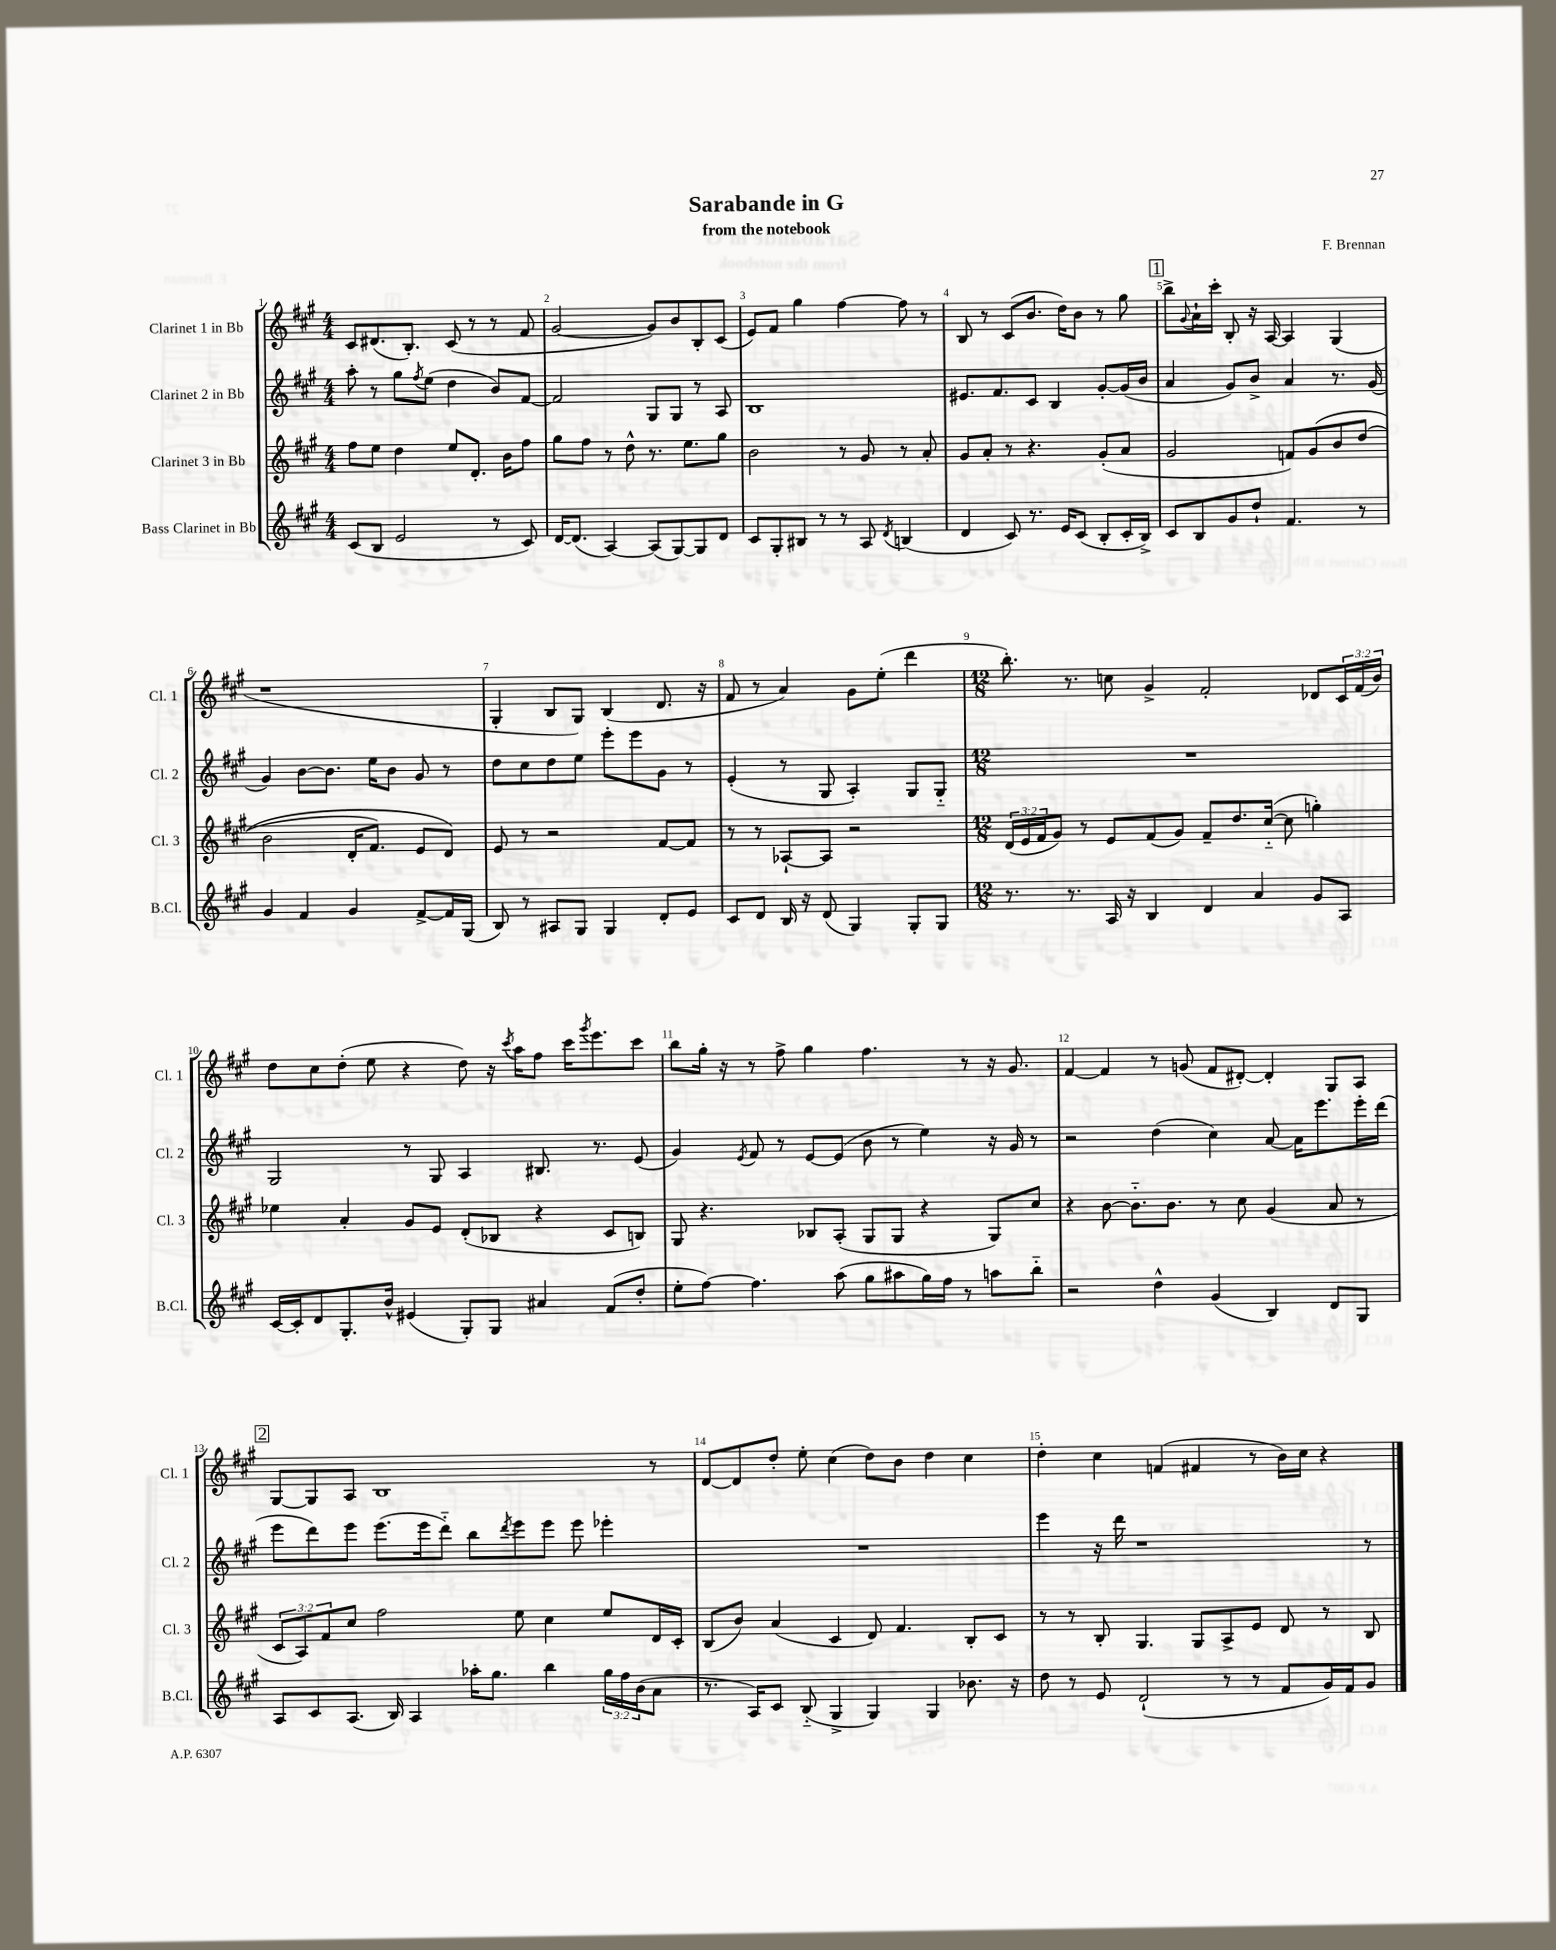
\header { title = "Sarabande in G" composer = "F. Brennan" subtitle = "from the notebook" }
<<
\new StaffGroup <<
\new Staff = "s0" \with { instrumentName = "Clarinet 1 in Bb" shortInstrumentName = "Cl. 1" } {
    \clef treble \key a \major \numericTimeSignature \time 4/4 \override Staff.TupletNumber.text = #tuplet-number::calc-fraction-text
    cis'8 dis'8.( b8.-.) cis'8( r8 r8 fis'8 |
    gis'2~ gis'8) b'8 b8-. cis'8( |
    e'8) fis'8 gis''4 fis''4~ fis''8 r8 |
    b8 r8 cis'8( b'8. d''16) b'8 r8 gis''8 |
    \mark \markup { \box "1" } b''8-> \appoggiatura { gis'8 } a'16-! cis'''16-. b8-. r16 a16~ a4 gis4( |
    r1 |
    gis4-. b8 gis8) b4( d'8. r16 |
    fis'8 r8 a'4) gis'8 e''8-.( d'''4 |
    \numericTimeSignature \time 12/8 b''8.-.) r8. c''8 gis'4-> fis'2-. des'8 \tuplet 3/2 { cis'16 fis'16( b'16) } |
    d''8 cis''8 d''8-.( e''8 r4 d''8) r16 \acciaccatura { cis'''8 } a''16 fis''8 cis'''16 \acciaccatura { gis'''8 } e'''8. cis'''8 |
    b''8 gis''16-. r16 r8 fis''8-> gis''4 fis''4. r8 r16 gis'8. |
    fis'4~ fis'4 r8 g'8( fis'8 dis'8~-.) dis'4-. gis8 a8 |
    \mark \markup { \box "2" } gis8~ gis8 a8 b1 r8 |
    d'8~ d'8 d''8-. e''8-. cis''4( d''8) b'8 d''4 cis''4 |
    d''4-. cis''4 f'4( fis'4 r8 b'16) cis''16 r4 \bar "|." |
}
\new Staff = "s1" \with { instrumentName = "Clarinet 2 in Bb" shortInstrumentName = "Cl. 2" } {
    \clef treble \key a \major \numericTimeSignature \time 4/4
    a''8-. r8 gis''8 \acciaccatura { fis''8 } e''8( d''4 b'8) fis'8~ |
    fis'2 gis8 gis8 r8 a8 |
    b1 |
    eis'8. fis'8. cis'8 b4 gis'8~-. gis'16( b'16 |
    \mark \markup { \box "1" } a'4 gis'8) b'8-> a'4 r8. gis'16( |
    gis'4) b'8~ b'8. e''16 b'8 gis'8 r8 |
    d''8 cis''8 d''8 e''8 e'''8-. e'''8 gis'8 r8 |
    e'4-.( r8 gis8 a4-.) gis8 gis8-_ |
    \numericTimeSignature \time 12/8 R1. |
    gis2 r8 gis8 a4 bis8. r8. e'8( |
    gis'4) \acciaccatura { e'8 } fis'8 r8 e'8~ e'8( b'8 r8 e''4) r16 gis'16 r8 |
    r2 d''4( cis''4) a'8~ a'16 e'''8. e'''16-. d'''16( |
    \mark \markup { \box "2" } e'''8 d'''8) e'''8 e'''8.( e'''16 d'''8-_) b''8 \acciaccatura { d'''8 } e'''8 e'''8 e'''8 ees'''4-. |
    R1. |
    e'''4 r16 d'''16 r1 r8 \bar "|." |
}
\new Staff = "s2" \with { instrumentName = "Clarinet 3 in Bb" shortInstrumentName = "Cl. 3" } {
    \clef treble \key a \major \numericTimeSignature \time 4/4 \override Staff.TupletNumber.text = #tuplet-number::calc-fraction-text
    fis''8 e''8 d''4 e''8 d'8.-. b'16 fis''8 |
    gis''8 fis''8 r8 d''8-^ r8. e''8. gis''8 |
    b'2 r8 gis'8 r8 a'8-. |
    gis'8 a'8-. r8 r4. gis'8-.( a'8 |
    \mark \markup { \box "1" } gis'2 f'8) gis'8\( b'8 d''8( |
    b'2 d'16-. fis'8.) e'8 d'8\) |
    e'8 r8 r2 fis'8~ fis'8 |
    r8 r8 aes8~-! aes8 r2 |
    \numericTimeSignature \time 12/8 \tuplet 3/2 { d'16( e'16 fis'16 } gis'8) r8 e'8 fis'8( gis'8) fis'8-- d''8. cis''16~-_( cis''8 g''4-.) |
    ees''4 a'4-. gis'8 e'8 d'8-.( bes8 r4 cis'8 b8) |
    gis8 r4. bes8 a8-.( gis8 gis8 r4 gis8) cis''8 |
    r4 b'8~ b'8.-_ b'8. r8 cis''8 gis'4( a'8 r8 |
    \mark \markup { \box "2" } \tuplet 3/2 { cis'8 a8) fis'8 } cis''8 fis''2 e''8 cis''4 e''8 d'16 cis'16-. |
    b8( b'8) a'4( cis'4 d'8) fis'4. b8-. cis'8 |
    r8 r8 b8-. gis4. gis8 a8-> e'8 d'8 r8 b8 \bar "|." |
}
\new Staff = "s3" \with { instrumentName = "Bass Clarinet in Bb" shortInstrumentName = "B.Cl." } {
    \clef treble \key a \major \numericTimeSignature \time 4/4 \override Staff.TupletNumber.text = #tuplet-number::calc-fraction-text
    cis'8( b8 e'2 r8 cis'8) |
    d'16~ d'8.( a4~) a8( gis8~) gis8 d'8 |
    cis'8 gis8-. bis8 r8 r8 a8 \acciaccatura { d'8 } b4( |
    d'4 cis'8) r8. e'16 cis'8( b8-. cis'16-. b16->) |
    \mark \markup { \box "1" } cis'8 b8 gis'8 d''8-! fis'4. r8 |
    gis'4 fis'4 gis'4 fis'8~-> fis'16 gis16( |
    b8) r8 ais8 gis8 gis4 d'8-. e'8 |
    cis'8 d'8 b16 r16 d'8( gis4) gis8-. gis8 |
    \numericTimeSignature \time 12/8 r8. r8. a16 r16 b4 d'4 a'4 gis'8 a8 |
    cis'16~ cis'16-. d'8 gis8.-. b'16-^ eis'4( gis8-.) gis8 ais'4 fis'8( d''8-. |
    e''8-. fis''8~) fis''4. a''8( gis''8 ais''8 gis''16) fis''16 r8 a''8 b''8-_ |
    r2 d''4-^ gis'4( b4) d'8 gis8 |
    \mark \markup { \box "2" } a8 cis'8 a8.( b16) a4 aes''16-. gis''8. b''4 \tuplet 3/2 { gis''16 fis''16 b'16( } a'8 |
    r8. a16) cis'8 b8-_( gis4-> gis4) gis4 bes'8. r16 |
    d''8 r8 e'8 d'2-!( r8 r8 fis'8 gis'16) fis'16 gis'8 \bar "|." |
}
>>
>>
\layout { \context { \Score \override BarNumber.break-visibility = ##(#f #t #t) barNumberVisibility = #all-bar-numbers-visible } }
